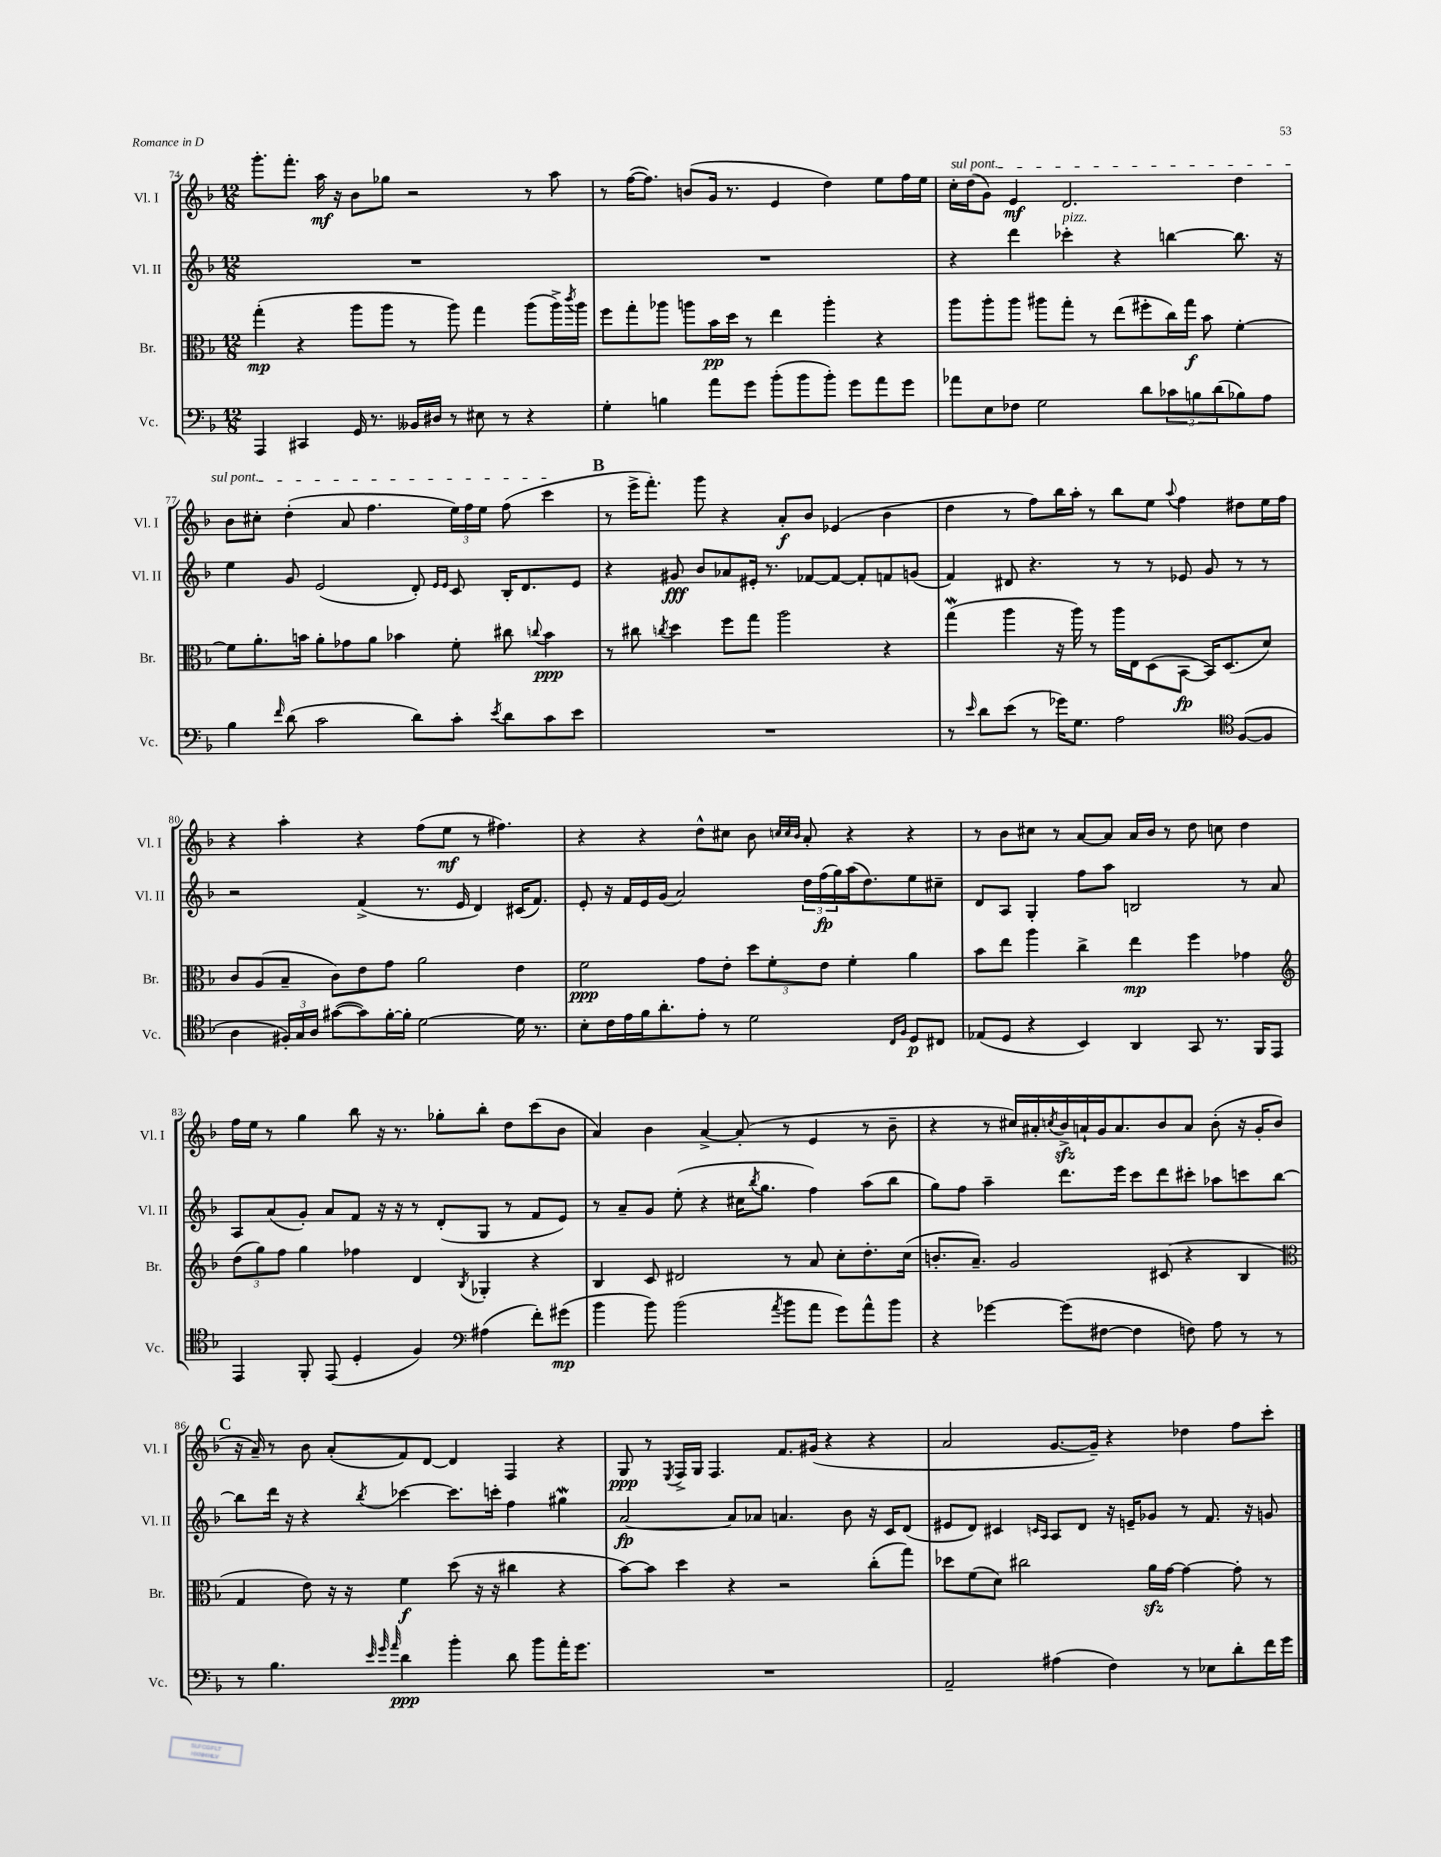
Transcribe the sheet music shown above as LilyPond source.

<<
\new StaffGroup <<
\new Staff = "s0" \with { instrumentName = "Vl. I" shortInstrumentName = "Vl. I" } {
    \clef treble \key f \major \numericTimeSignature \time 12/8
    g'''8.-. f'''8.-. a''16\mf r16 bes'8 ges''8 r2 r8 a''8 |
    r8 f''16~( f''8.) b'8( g'16 r8. e'4 d''4) e''8 f''16 e''16 |
    \once \override TextSpanner.bound-details.left.text = \markup { \italic "sul pont." } c''16-.\startTextSpan d''16( g'8) e'4\mf d'2. d''4 |
    bes'8 cis''8-. d''4-.( a'8 f''4. \tuplet 3/2 { e''16) f''16 e''16 } f''8( c'''4\stopTextSpan |
    \mark \markup { \bold "B" } r8 e'''16-> f'''8.-.) g'''8 r4 a'8-.\f bes'8 ees'4( bes'4 |
    d''4 r8 f''8) bes''16 a''16-. r8 bes''8 e''8 \appoggiatura { a''8 } f''4 dis''8 e''16 f''16 |
    r4 a''4-. r4 f''8( e''8\mf r8 fis''4.) |
    r4 r4 d''8-^ cis''8 bes'8 \grace { c''32 c''32 bes'32 } a'8-. r4 r4 |
    r8 bes'8 cis''8 r8 a'8~ a'8 a'16 bes'16 r8 d''8 c''8 d''4 |
    f''16 e''16 r8 g''4 bes''8 r16 r8. ges''8-. bes''8-. d''8 c'''8( bes'8 |
    a'4) bes'4 a'4~-> a'8-.( r8 e'4 r8 bes'8-- |
    r4 r8 cis''16) ais'16-. \acciaccatura { c''8 } bes'16->\sfz a'16-! g'16 a'8. bes'8 a'8 bes'8-.( r16 g'16-. bes'8 |
    \mark \markup { \bold "C" } r16 a'16--) r8 bes'8 a'8-.( f'8) d'8~ d'4 f4 r4 |
    g8\ppp r8 \acciaccatura { e8 } f16-> g16 f4. f'8. gis'16( r4 r4 |
    a'2 g'8.~ g'16--) r4 des''4 f''8 c'''8-. \bar "|." |
}
\new Staff = "s1" \with { instrumentName = "Vl. II" shortInstrumentName = "Vl. II" } {
    \clef treble \key f \major \numericTimeSignature \time 12/8
    R1. |
    R1. |
    r4 d'''4 ces'''4-.^\markup { \italic "pizz." } r4 b''4~ b''8. r16 |
    e''4 g'8 e'2( d'8-.) \grace { e'16 e'16 } c'8 bes16-. d'8. e'8 |
    \mark \markup { \bold "B" } r4 gis'8\fff bes'8 aes'8 eis'16-. r8. fes'8~ fes'8~ fes'8-. f'8 g'8( |
    f'4) dis'8 r4. r8 r8 ees'8 g'8 r8 r8 |
    r2 f'4->( r8. e'16 d'4) cis'16( f'8.) |
    e'8-. r16 f'16 e'16 g'16( a'2) \tuplet 3/2 { d''16 f''16\fp( g''16) } a''16( d''8.) e''8 cis''8-- |
    d'8 a8 g4-. f''8 a''8 b2 r8 a'8 |
    a8 a'8( g'8-.) a'8 f'8 r16 r16 r8 d'8-.( g8 r8 f'8 e'8) |
    r8 a'8-- g'8 e''8-.( r4 cis''16 \acciaccatura { bes''8 } g''8. f''4) a''8( bes''8 |
    g''8) f''8 a''4-- d'''8. e'''16 c'''8 d'''8 cis'''8-. aes''8 c'''8 bes''8~ |
    \mark \markup { \bold "C" } bes''8 d'''16 r16 r4 \acciaccatura { bes''8 } ces'''4~ ces'''8. c'''16-. f''4 gis''4\mordent |
    a'2~\fp a'8 aes'8 a'4. bes'8 r16 c'16 d'8( |
    eis'8 d'8) cis'4 \grace { c'16 a16 } a8 d'8 r16 e'16-- ges'8 r8 f'8. r16 g'8 \bar "|." |
}
\new Staff = "s2" \with { instrumentName = "Br." shortInstrumentName = "Br." } {
    \clef alto \key f \major \numericTimeSignature \time 12/8
    g''4-.\mp( r4 a''8 a''8 r8 a''8) g''4 a''8( a''16->) \acciaccatura { c'''8 } a''16 |
    f''8 g''8-. aes''8 a''8 bes'16\pp d''16 r8 e''4 a''4-. r4 |
    a''8 a''8-. a''8 ais''8 g''8-. r8 e''8( fis''8-. c''16) g''16\f bes'8 f'4~-. |
    f'8 a'8.-. b'16 a'8-. ges'8 a'8 bes'4 f'8-. cis''8 \appoggiatura { c''8 } bes'4\ppp |
    \mark \markup { \bold "B" } r8 cis''8 \acciaccatura { c''8 } d''4 f''8 g''8 a''2 r4 |
    g''4\mordent( a''4 r16 a''16) r8 a''16 e16 d8( bes,8~\fp bes,16) d8.( d'8) |
    c'8 a8( bes8-- c'8) e'8 g'8 a'2 e'4 |
    f'2\ppp g'8 e'8-. \tuplet 3/2 { d''8 f'8-. e'8 } f'4-. a'4 |
    bes'8 e''8 a''4 c''4-> e''4\mp f''4 ges'4 |
    \clef treble \tuplet 3/2 { d''8( g''8) f''8 } g''4 fes''4 d'4 \acciaccatura { bes8 } ges4-. r4 |
    bes4 c'8 dis'2 r8 a'8 c''8-. d''8.-. c''16( |
    b'8.-. a'8.--) g'2 cis'8( r4 bes4 |
    \mark \markup { \bold "C" } \clef alto g4 e'8) r16 r16 f'4\f d''8( r16 r16 cis''4 r4 |
    bes'8~) bes'8 d''4 r4 r2 c''8-.( g''8) |
    des''8 f'8( d'8) cis''2 a'16\sfz g'16~ g'4~ g'8-. r8 \bar "|." |
}
\new Staff = "s3" \with { instrumentName = "Vc." shortInstrumentName = "Vc." } {
    \clef bass \key f \major \numericTimeSignature \time 12/8
    a,,4 cis,4 g,16 r8. beses,16 dis16 r8 eis8 r8 r4 |
    g4-. b4 a'8 g'8 bes'8-.( bes'8 bes'8-.) g'8 a'8 g'8 |
    aes'8 e8 fes8 g2 d'8 \tuplet 3/2 { ces'8 b8 d'8( } bes8) a8 |
    bes4 \grace { f'16 } d'8( c'2 d'8) c'8-. \acciaccatura { e'8 } d'8 c'8 e'8 |
    \mark \markup { \bold "B" } R1. |
    r8 \grace { e'16 } d'8 e'8( r8 ges'16) g8. a2 \clef tenor f8~( f8 |
    a4 \tuplet 3/2 { fis16-.) g16 a16 } gis'8~( gis'8) f'16~-. f'16-. d'2~ d'16 r8. |
    bes8-. c'16 e'16 f'16 a'8.-. e'8-. r8 d'2 \grace { c16 f16 } d8\p cis8 |
    ees8( d8 r4 bes,4) a,4 g,8 r8. f,16 e,8 |
    e,4 f,8-. e,8( d4-. f4) \clef bass ais4( f'8-.) gis'8\mp( |
    bes'4 bes'8) bes'2( \acciaccatura { a'8 } bes'8 a'8 g'8) a'8-^ bes'8 |
    r4 ges'4~ ges'8( fis8~ fis4 f8) a8 r8 r8 |
    \mark \markup { \bold "C" } r8 bes4. \grace { e'32 g'32 a'32 } d'4\ppp bes'4-. d'8 bes'8 a'16-. g'8. |
    R1. |
    a,2-- ais4( f4) r8 ees8 d'8-. f'16 g'16 \bar "|." |
}
>>
>>
\layout { \context { \Score currentBarNumber = #74 } }
